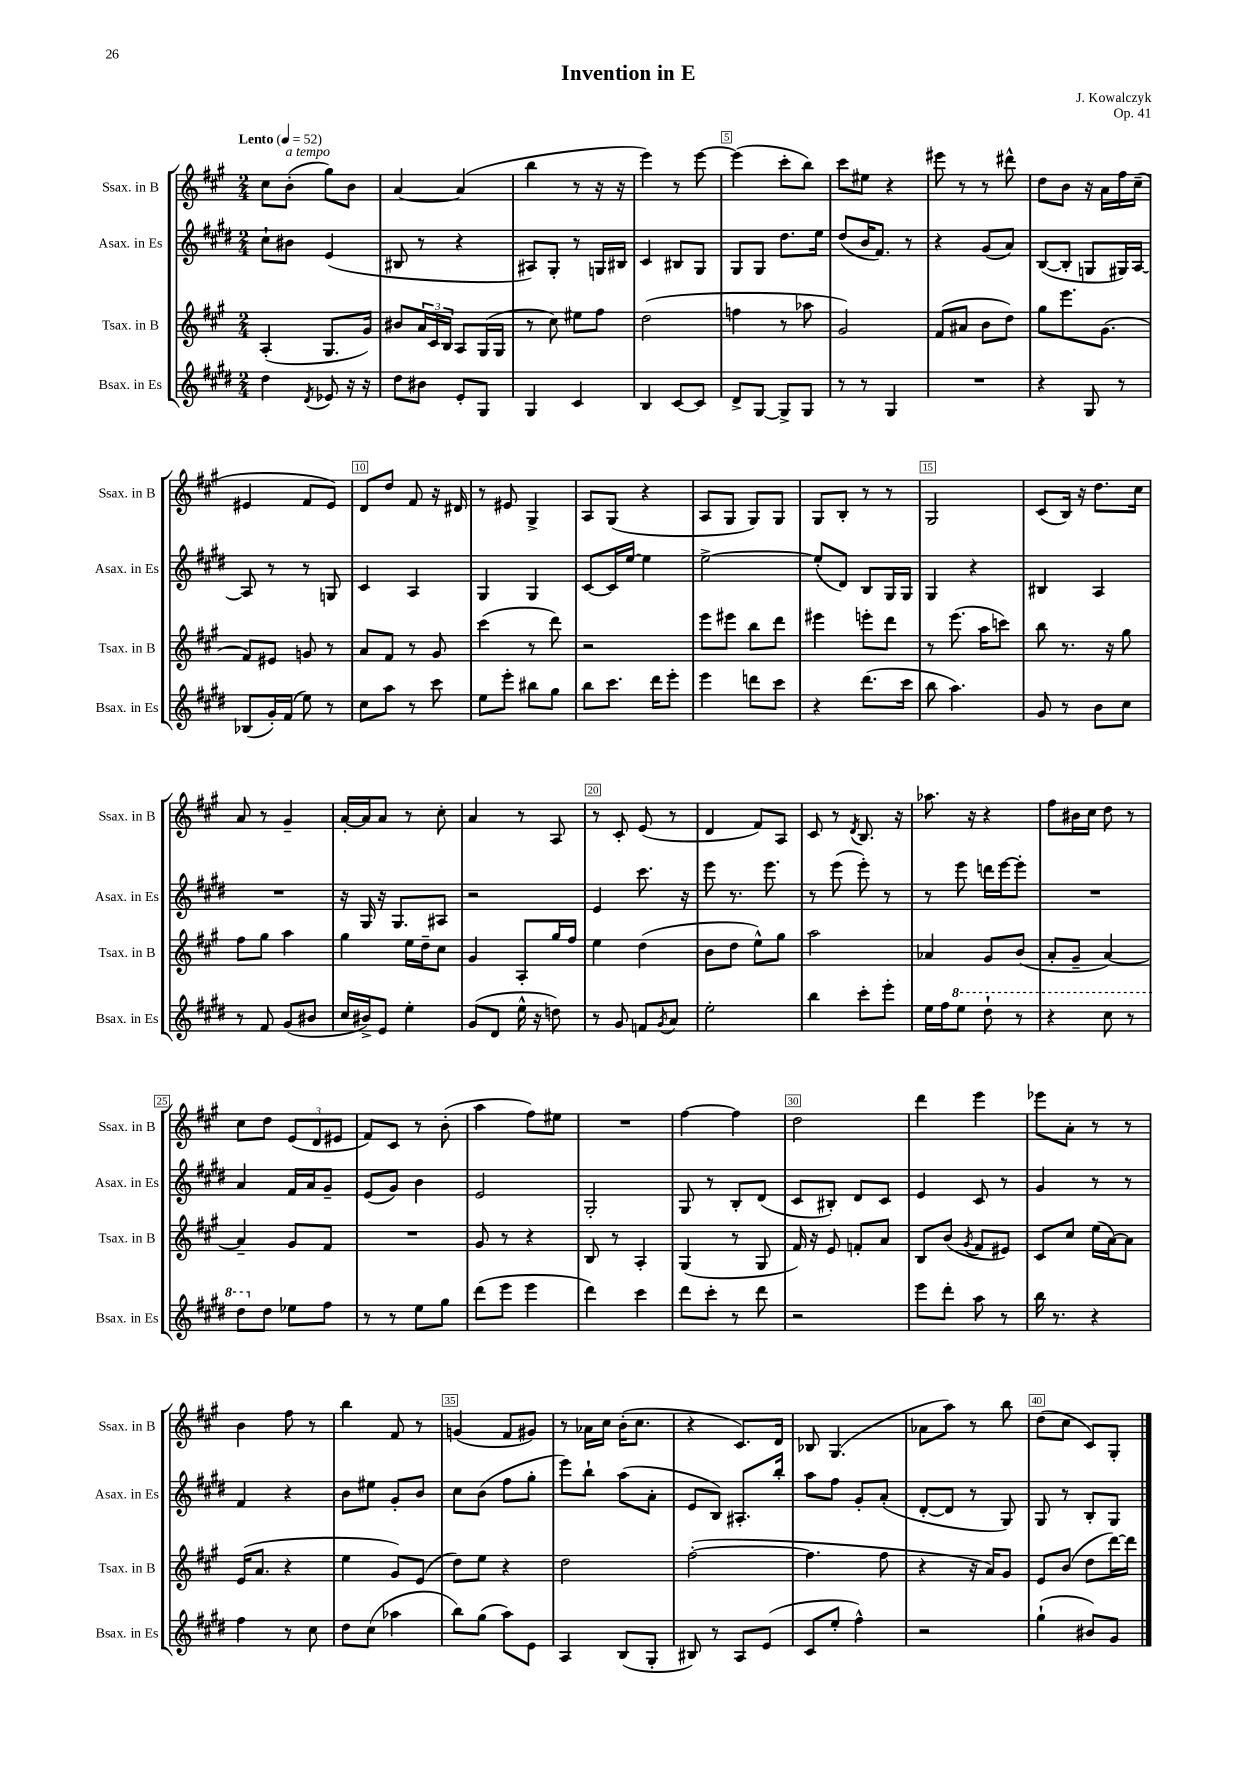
\header { title = "Invention in E" composer = "J. Kowalczyk" opus = "Op. 41" }
<<
\new StaffGroup <<
\new Staff = "s0" \with { instrumentName = "Ssax. in B" shortInstrumentName = "Ssax. in B" } {
    \clef treble \key a \major \numericTimeSignature \time 2/4 \tempo "Lento" 4 = 52
    cis''8 b'8-.^\markup { \italic "a tempo" }( gis''8) b'8 |
    a'4~ a'4( |
    b''4 r8 r16 r16 |
    e'''4) r8 e'''8~ |
    e'''4( cis'''8-. b''8) |
    cis'''8 eis''8 r4 |
    eis'''8 r8 r8 dis'''8-^ |
    d''8 b'8 r16 a'16 fis''16 cis''16--( |
    eis'4 fis'8 eis'8) |
    d'8 d''8 fis'8 r16 dis'16 |
    r8 eis'8 gis4-> |
    a8 gis8( r4 |
    a8 gis8 gis8) gis8 |
    gis8 b8-. r8 r8 |
    gis2 |
    cis'8( b16) r16 d''8. cis''16 |
    a'8 r8 gis'4-- |
    a'16~-. a'16 a'8 r8 cis''8-. |
    a'4 r8 a8 |
    r8 cis'8-. e'8( r8 |
    d'4 fis'8) a8 |
    cis'8 r8 \acciaccatura { d'8 } b8. r16 |
    aes''8. r16 r4 |
    fis''8 bis'16 cis''16 d''8 r8 |
    cis''8 d''8 \tuplet 3/2 { e'8( d'8 eis'8 } |
    fis'8) cis'8 r8 b'8-.( |
    a''4 fis''8) eis''8 |
    R2 |
    fis''4~ fis''4 |
    d''2 |
    d'''4 e'''4 |
    ees'''8 a'8-. r8 r8 |
    b'4 fis''8 r8 |
    b''4 fis'8 r8 |
    g'4( fis'8 gis'8) |
    r8 aes'16 cis''16 b'16-.( cis''8. |
    r4 cis'8.) d'16 |
    bes8 gis4.( |
    aes'8 a''8) r8 b''8 |
    d''8( cis''8 cis'8) gis8-. \bar "|." |
}
\new Staff = "s1" \with { instrumentName = "Asax. in Es" shortInstrumentName = "Asax. in Es" } {
    \clef treble \key e \major \numericTimeSignature \time 2/4
    cis''8-! bis'8 e'4( |
    bis8 r8 r4 |
    ais8) gis8-. r8 g16 bis16 |
    cis'4 bis8 gis8 |
    gis8 gis8 dis''8. e''16 |
    dis''8( b'16 fis'8.) r8 |
    r4 gis'8( a'8) |
    b8~( b8-. g8 gis16) a16~ |
    a8 r8 r8 g8 |
    cis'4 a4 |
    gis4 gis4 |
    cis'8~ cis'16 e''16~ e''4 |
    e''2~-> |
    e''8-.( dis'8) b8 gis16 gis16 |
    gis4 r4 |
    bis4 a4 |
    R2 |
    r16 gis16 r16 gis8. ais8 |
    r2 |
    e'4 cis'''8. r16 |
    e'''8 r8. e'''8. |
    r8 e'''8( e'''8-.) r8 |
    r8 e'''8 d'''16 e'''16~ e'''8-. |
    R2 |
    a'4 fis'16 a'16 gis'8-- |
    e'8( gis'8) b'4 |
    e'2 |
    gis2-. |
    gis8 r8 b8-. dis'8( |
    cis'8 bis8-.) dis'8 cis'8 |
    e'4 cis'8 r8 |
    gis'4 r8 r8 |
    fis'4 r4 |
    b'8 eis''8 gis'8-. b'8 |
    cis''8 b'8( fis''8 gis''8-. |
    e'''8) b''8-! a''8( a'8-. |
    e'8 b8) ais8.-. b''16-. |
    a''8 fis''8 gis'8-. a'8-.( |
    dis'8~-. dis'8 r8 gis8) |
    gis8 r8 b8-. gis8 \bar "|." |
}
\new Staff = "s2" \with { instrumentName = "Tsax. in B" shortInstrumentName = "Tsax. in B" } {
    \clef treble \key a \major \numericTimeSignature \time 2/4
    a4-.( gis8. gis'16) |
    bis'8 \tuplet 3/2 { a'16 cis'16 b16 } a8 gis16( gis16 |
    r8 cis''8) eis''8 fis''8 |
    d''2( |
    f''4 r8 aes''8 |
    gis'2) |
    fis'8( ais'8 b'8 d''8) |
    gis''8 e'''8. gis'8.( |
    fis'8) eis'8 g'8 r8 |
    a'8 fis'8 r8 gis'8 |
    cis'''4( r8 d'''8) |
    r2 |
    e'''8 eis'''8 b''8 d'''8 |
    eis'''4 e'''8-. d'''8 |
    r8 e'''8.( a''16 c'''8) |
    b''8 r8. r16 gis''8 |
    fis''8 gis''8 a''4 |
    gis''4 e''16 d''16-- cis''8 |
    gis'4 a8-. gis''16 fis''16 |
    e''4 d''4( |
    b'8 d''8 e''8-^) gis''8 |
    a''2 |
    aes'4 gis'8 b'8( |
    a'8-. gis'8-- a'4~) |
    a'4-- gis'8 fis'8 |
    R2 |
    gis'8 r8 r4 |
    b8 r8 a4-. |
    gis4( r8 gis8 |
    fis'16) r16 e'8 f'8-. a'8 |
    b8 b'8( \acciaccatura { gis'8 } fis'8 eis'8) |
    cis'8 cis''8 e''16( a'16~) a'8 |
    e'16( a'8. r4 |
    e''4 gis'8) e'8( |
    d''8) e''8 r4 |
    d''2 |
    fis''2~-.( |
    fis''4. fis''8 |
    r4 r16 a'16) gis'8 |
    e'8 b'8( d''8 d'''16~) d'''16 \bar "|." |
}
\new Staff = "s3" \with { instrumentName = "Bsax. in Es" shortInstrumentName = "Bsax. in Es" } {
    \clef treble \key e \major \numericTimeSignature \time 2/4
    dis''4 \acciaccatura { dis'8 } ees'8 r16 r16 |
    dis''8 bis'8 e'8-. gis8 |
    gis4 cis'4 |
    b4 cis'8~ cis'8 |
    dis'8-> gis8~ gis8-> gis8 |
    r8 r8 gis4 |
    R2 |
    r4 gis8 r8 |
    bes8( gis'16-.) fis'16( e''8) r8 |
    cis''8 a''8 r8 cis'''8 |
    e''8 e'''8-. bis''8 gis''8 |
    b''8 cis'''8. dis'''16 e'''8-. |
    e'''4 d'''8 cis'''8 |
    r4 dis'''8.( cis'''16 |
    b''8 a''4.) |
    gis'8 r8 b'8 cis''8 |
    r8 fis'8 gis'8( bis'8 |
    cis''16 bis'16->) e'8 e''4-. |
    gis'8( dis'8 e''16-^ r16 d''8) |
    r8 gis'8 f'8 \acciaccatura { gis'8 } a'8 |
    e''2-. |
    b''4 cis'''8-. e'''8-. |
    e''16 fis''16 \ottava #1 e'''8 dis'''8-! r8 |
    r4 cis'''8 r8 |
    dis'''8 \ottava #0 dis''8 ees''8 fis''8 |
    r8 r8 e''8 gis''8 |
    dis'''8( e'''8 e'''4 |
    dis'''4) cis'''4 |
    dis'''8 cis'''8-. r8 dis'''8 |
    r2 |
    e'''8 dis'''8-. a''8 r8 |
    b''16 r8. r4 |
    fis''4 r8 cis''8 |
    dis''8 cis''8( aes''4 |
    b''8) gis''8( a''8) e'8 |
    a4 b8( gis8-. |
    bis8) r8 a8 e'8( |
    cis'8 e''8-. fis''4-^) |
    r2 |
    gis''4-!( bis'8) gis'8 \bar "|." |
}
>>
>>
\layout { \context { \Score \override BarNumber.break-visibility = ##(#f #t #t) barNumberVisibility = #(every-nth-bar-number-visible 5) \override BarNumber.stencil = #(make-stencil-boxer 0.1 0.3 ly:text-interface::print) } }
